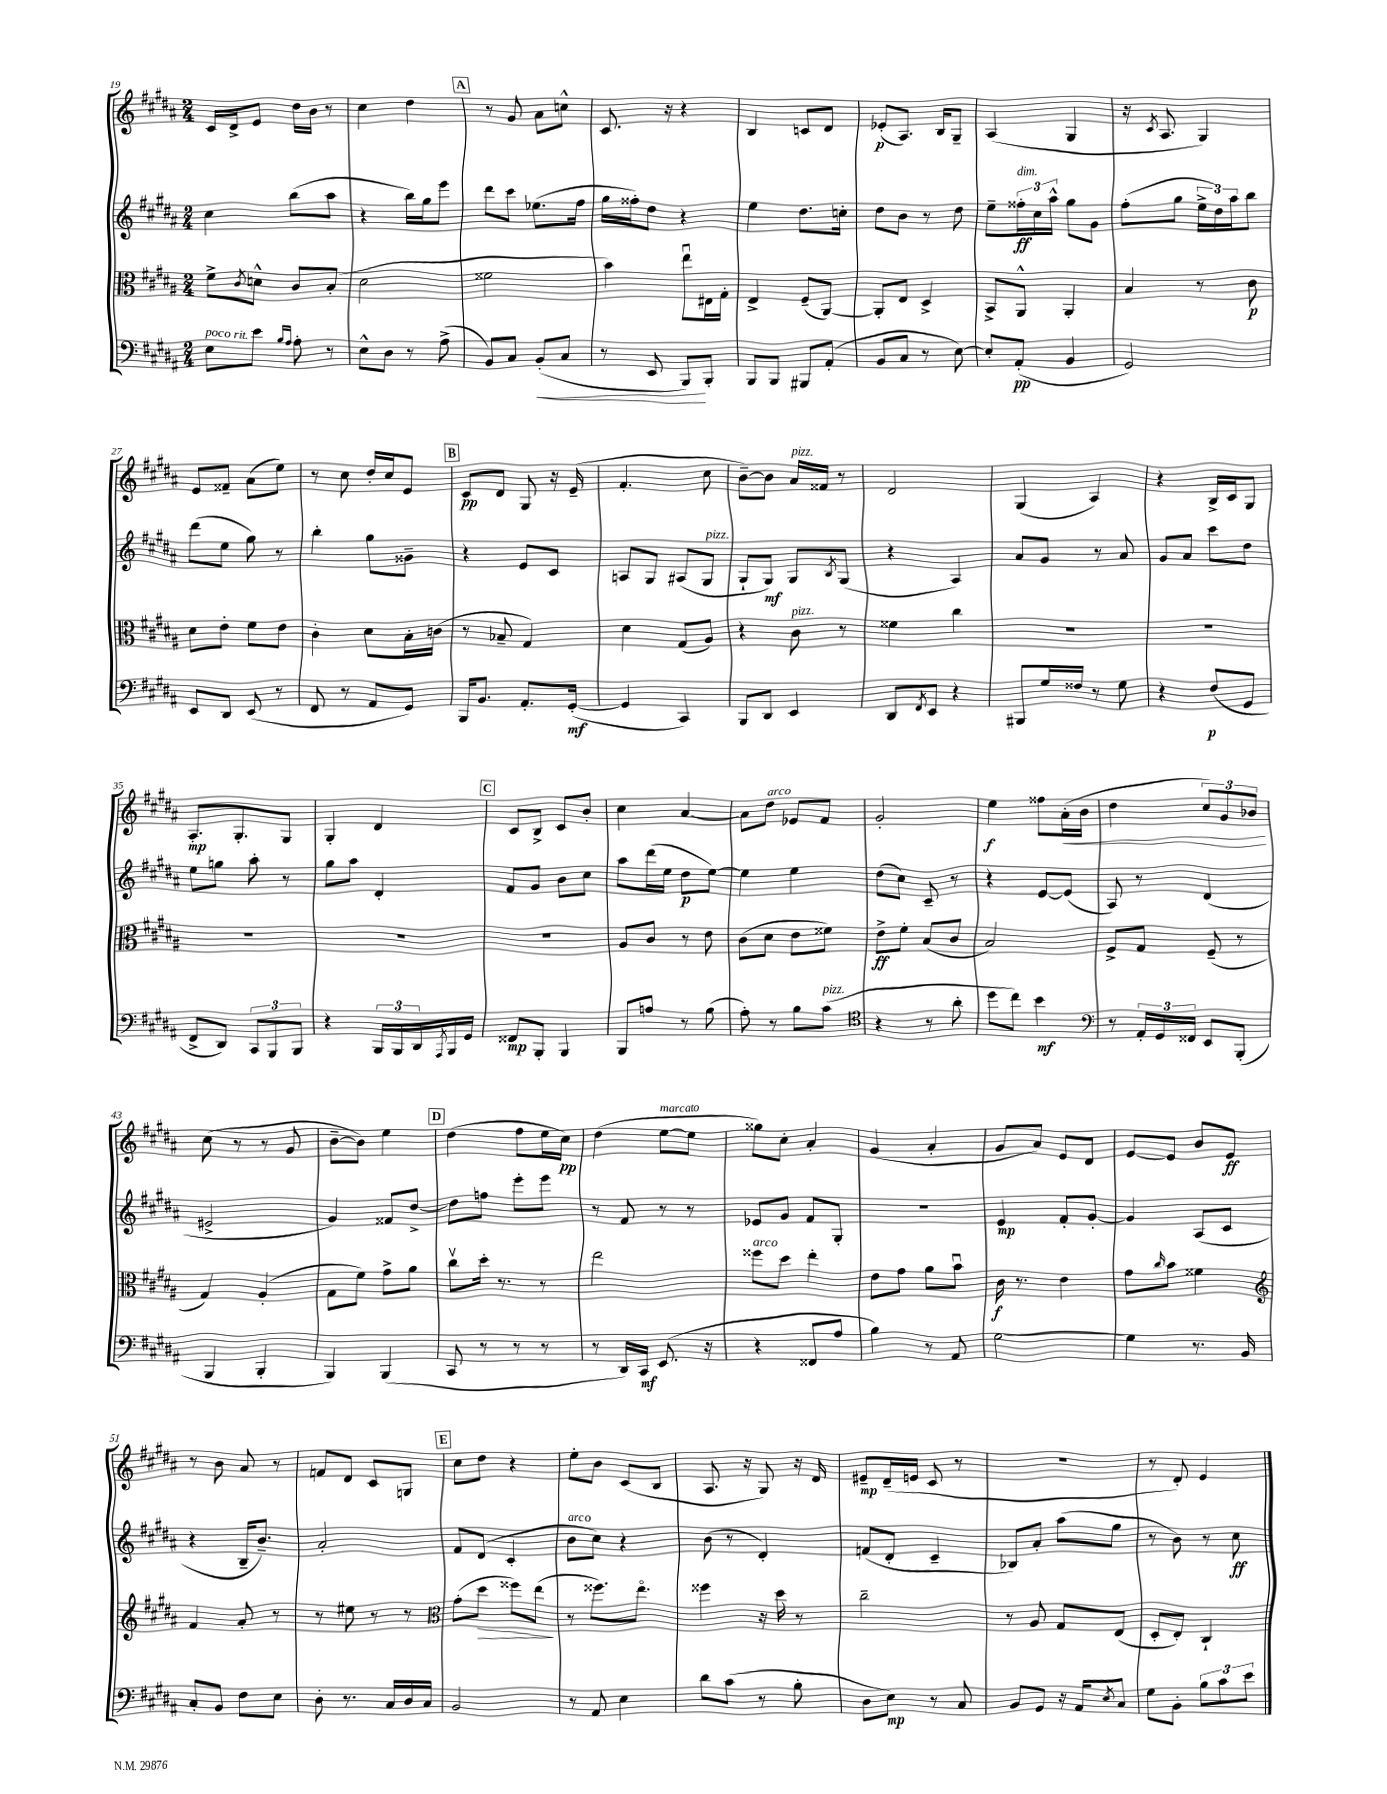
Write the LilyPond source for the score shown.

<<
\new StaffGroup <<
\new Staff = "s0" {
    \clef treble \key b \major \numericTimeSignature \time 2/4
    cis'16 dis'16-> e'8 dis''16 b'16 r8 |
    cis''4 dis''4 |
    \mark \markup { \box "A" } r8 gis'8 ais'8 c''8-^ |
    cis'8. r16 r4 |
    b4 c'8 dis'8 |
    ees'8-.\p( ais8.) b16 gis8-- |
    ais4( gis4 |
    r16 \acciaccatura { cis'8 } ais8. gis4) |
    e'8 fisis'8-- ais'8( e''8) |
    r8 cis''8 dis''16-. cis''16 e'8 |
    \mark \markup { \box "B" } cis'8\pp dis'8 gis8 r16 e'16--( |
    fis'4.-. cis''8 |
    b'8~--) b'8 ais'16^\markup { \italic "pizz." } fisis'16 r8 |
    dis'2 |
    gis4( ais4) |
    r4 b16-> cis'16 gis8 |
    ais8.-.\mp gis8.-. gis8 |
    gis4-. dis'4 |
    \mark \markup { \box "C" } cis'8 b8-> cis'8 b'8-. |
    cis''4 ais'4~ |
    ais'8 dis''8^\markup { \italic "arco" } ees'8 fis'8 |
    gis'2-. |
    e''4\f fisis''8 ais'16-.\<( b'16 |
    dis''4 \tuplet 3/2 { cis''8) gis'8 bes'8\! } |
    cis''8( r8 r8 gis'8 |
    b'8~-- b'8) e''4 |
    \mark \markup { \box "D" } dis''4( fis''8 e''16 cis''16\pp) |
    dis''4( e''8~^\markup { \italic "marcato" } e''8 |
    gisis''8) cis''8-. ais'4-. |
    gis'4( ais'4-. |
    gis'8 ais'8) e'8 dis'8 |
    e'8~ e'8 b'8 e'8\ff |
    r8 b'8 ais'8 r8 |
    f'8 dis'8 cis'8 g8 |
    \mark \markup { \box "E" } cis''8 dis''8 r4 |
    e''8-. b'8 cis'8( b8 |
    ais8. r16 gis8) r16 dis'16 |
    eis'8--\mp dis'16--( e'16 cis'8 r8 |
    r2 |
    r8 dis'8-.) e'4 \bar "|." |
}
\new Staff = "s1" {
    \clef treble \key b \major \numericTimeSignature \time 2/4
    cis''4 b''8( ais''8 |
    r4 b''16) gis''16 e'''8 |
    \mark \markup { \box "A" } dis'''8 cis'''8 ees''8.( fis''16 |
    gis''16 fisis''16-.) dis''8 r4 |
    e''4 dis''8. c''16-. |
    dis''8 b'8 r8 dis''8 |
    e''8-- \tuplet 3/2 { fisis''16-.\ff^\markup { \italic "dim." } cis''16 ais''16-^ } gis''8 gis'8 |
    fis''8-.( gis''8 \tuplet 3/2 { e''16-> dis''16) ais''16 } b''8 |
    dis'''8( e''8 gis''8) r8 |
    b''4-. gis''8 gisis'8-- |
    \mark \markup { \box "B" } r4 e'8 cis'8 |
    a8 gis8 ais8( gis8^\markup { \italic "pizz." } |
    gis8-! gis8\mf) gis8 \acciaccatura { b8 } gis8( |
    r4 ais4) |
    ais'8 gis'8 r8 ais'8 |
    gis'8 ais'8 cis'''8 dis''8 |
    e''8 g''8 ais''8-. r8 |
    gis''8 ais''8 dis'4-. |
    \mark \markup { \box "C" } fis'8 gis'8 b'8 cis''8 |
    ais''8 dis'''16( e''16 dis''8\p e''8~) |
    e''4 e''4 |
    dis''8( cis''8) cis'8-- r8 |
    r4 e'8~ e'8( |
    ais8) r8 dis'4( |
    eis'2-> |
    gis'4) fisis'8 dis''8~-> |
    \mark \markup { \box "D" } dis''8 f''8 e'''8-. e'''8 |
    r8 fis'8 r8 r8 |
    ees'8 gis'8 fis'8 gis8-. |
    R2 |
    e'4\mp fis'8-. gis'8~-. |
    gis'4 ais8( cis'8 |
    r4 b16-- b'8.--) |
    ais'2-. |
    \mark \markup { \box "E" } fis'8 dis'8( cis'4-. |
    b'8^\markup { \italic "arco" } cis''8) r4 |
    b'8( r8 dis'4-.) |
    f'8( dis'8-. cis'4-- |
    bes8) ais'8-. ais''8( gis''8 |
    r8 b'8) r8 cis''8\ff \bar "|." |
}
\new Staff = "s2" {
    \clef alto \key b \major \numericTimeSignature \time 2/4
    fis'8-> \acciaccatura { cis'8 } d'8-^ cis'8 b8-.( |
    dis'2 |
    \mark \markup { \box "A" } fisis'2 |
    b'4) e''8\downbow eis16 gis16-. |
    e4-> fis8--( ais,8~) |
    ais,8-. e8 dis4-> |
    b,8-> ais,8-^ ais,4-. |
    b4 r8 cis'8\p |
    dis'8 e'8-. fis'8 e'8 |
    cis'4-. dis'8 b16-. c'16( |
    \mark \markup { \box "B" } r8 bes8-- gis4) |
    dis'4 gis8( ais8) |
    r4 cis'8^\markup { \italic "pizz." } r8 |
    fisis'4 cis''4 |
    R2 |
    R2 |
    R2 |
    R2 |
    \mark \markup { \box "C" } R2 |
    ais8 cis'8 r8 e'8 |
    cis'8( dis'8 e'8 fisis'8) |
    e'8->\ff fis'8-. b8( cis'8 |
    b2) |
    fis8-> gis8 fis8--( r8 |
    gis4) ais4-.( |
    gis8 fis'8) gis'8-> ais'8 |
    \mark \markup { \box "D" } cis''8\upbow dis''16-. r8. r8 |
    e''2 |
    fisis''8^\markup { \italic "arco" } dis''8 e''4-. |
    e'8 gis'8 ais'8 b'8\downbow |
    cis'16\f r8. e'4 |
    gis'8 \grace { cis''16 } b'8 fisis'4 |
    \clef treble fis'4 ais'8-. r8 |
    r8 eis''8 r8 r8 |
    \mark \markup { \box "E" } \clef alto gis'8-.( dis''8\> fisis''8) e''8\!( |
    r8 fisis''8.) e''8.\flageolet |
    fisis''4 r16 dis''16 r8 |
    cis''2-- |
    r8 ais8 gis8 e8( |
    dis8-. e8-.) cis4-! \bar "|." |
}
\new Staff = "s3" {
    \clef bass \key b \major \numericTimeSignature \time 2/4
    e8^\markup { \italic "poco rit." } e'8 \grace { b16 ais16 } ais8-. r8 |
    e8-^ dis8 r8 ais8->( |
    \mark \markup { \box "A" } b,8) cis8 b,8-.\<( cis8 |
    r8 e,8 b,,8\!) b,,8-. |
    b,,8 b,,8 bis,,8 ais,8-.( |
    b,8 cis8 r8 e8~) |
    e8-. ais,8-.\pp( b,4 |
    gis,2) |
    e,8 dis,8 e,8( r8 |
    fis,8 r8 ais,8 gis,8) |
    \mark \markup { \box "B" } b,,16 b,8. ais,8.-. gis,16~-.\mf( |
    gis,4 cis,4) |
    b,,8 dis,8 e,4 |
    dis,8 \acciaccatura { fis,8 } e,8 r4 |
    bis,,8 gis16 fisis16 r8 gis8 |
    r4 fis8\p( gis,8 |
    fis,8-> dis,8) \tuplet 3/2 { cis,8 b,,8 b,,8 } |
    r4 \tuplet 3/2 { b,,16 b,,16 dis,16 } \acciaccatura { ais,,8 } b,,16 gis,16 |
    \mark \markup { \box "C" } fisis,8\mp b,,8-. b,,4 |
    b,,8 a8 r8 b8( |
    ais8-.) r8 b8 cis'8^\markup { \italic "pizz." }( |
    \clef tenor r4 r8 ais'8-. |
    dis''8 cis''8) b'4\mf |
    \clef bass r8 \tuplet 3/2 { ais,16-. gis,16 fisis,16 } e,8 b,,8-.( |
    b,,4 b,,4-. |
    b,,4) b,,4( |
    \mark \markup { \box "D" } cis,8 r8 r8 r8 |
    r8 dis,16) cis,16\mf e,8.( r16 |
    r4 fisis,8 ais8 |
    b4) r8 ais,8 |
    gis2~ |
    gis4 r8. b,16 |
    cis8-. b,8 fis8 e8 |
    dis8-. r8. cis16 dis16 cis16 |
    \mark \markup { \box "E" } b,2 |
    r8 ais,8 e4 |
    dis'8 cis'8( r8 b8-. |
    dis8 e8\mp) r8 cis8 |
    b,8 gis,8 r16 ais,16 \acciaccatura { e8 } cis8 |
    gis8 b,8-. \tuplet 3/2 { b8 cis'8 e'8 } \bar "|." |
}
>>
>>
\layout { \context { \Score currentBarNumber = #19 } }
